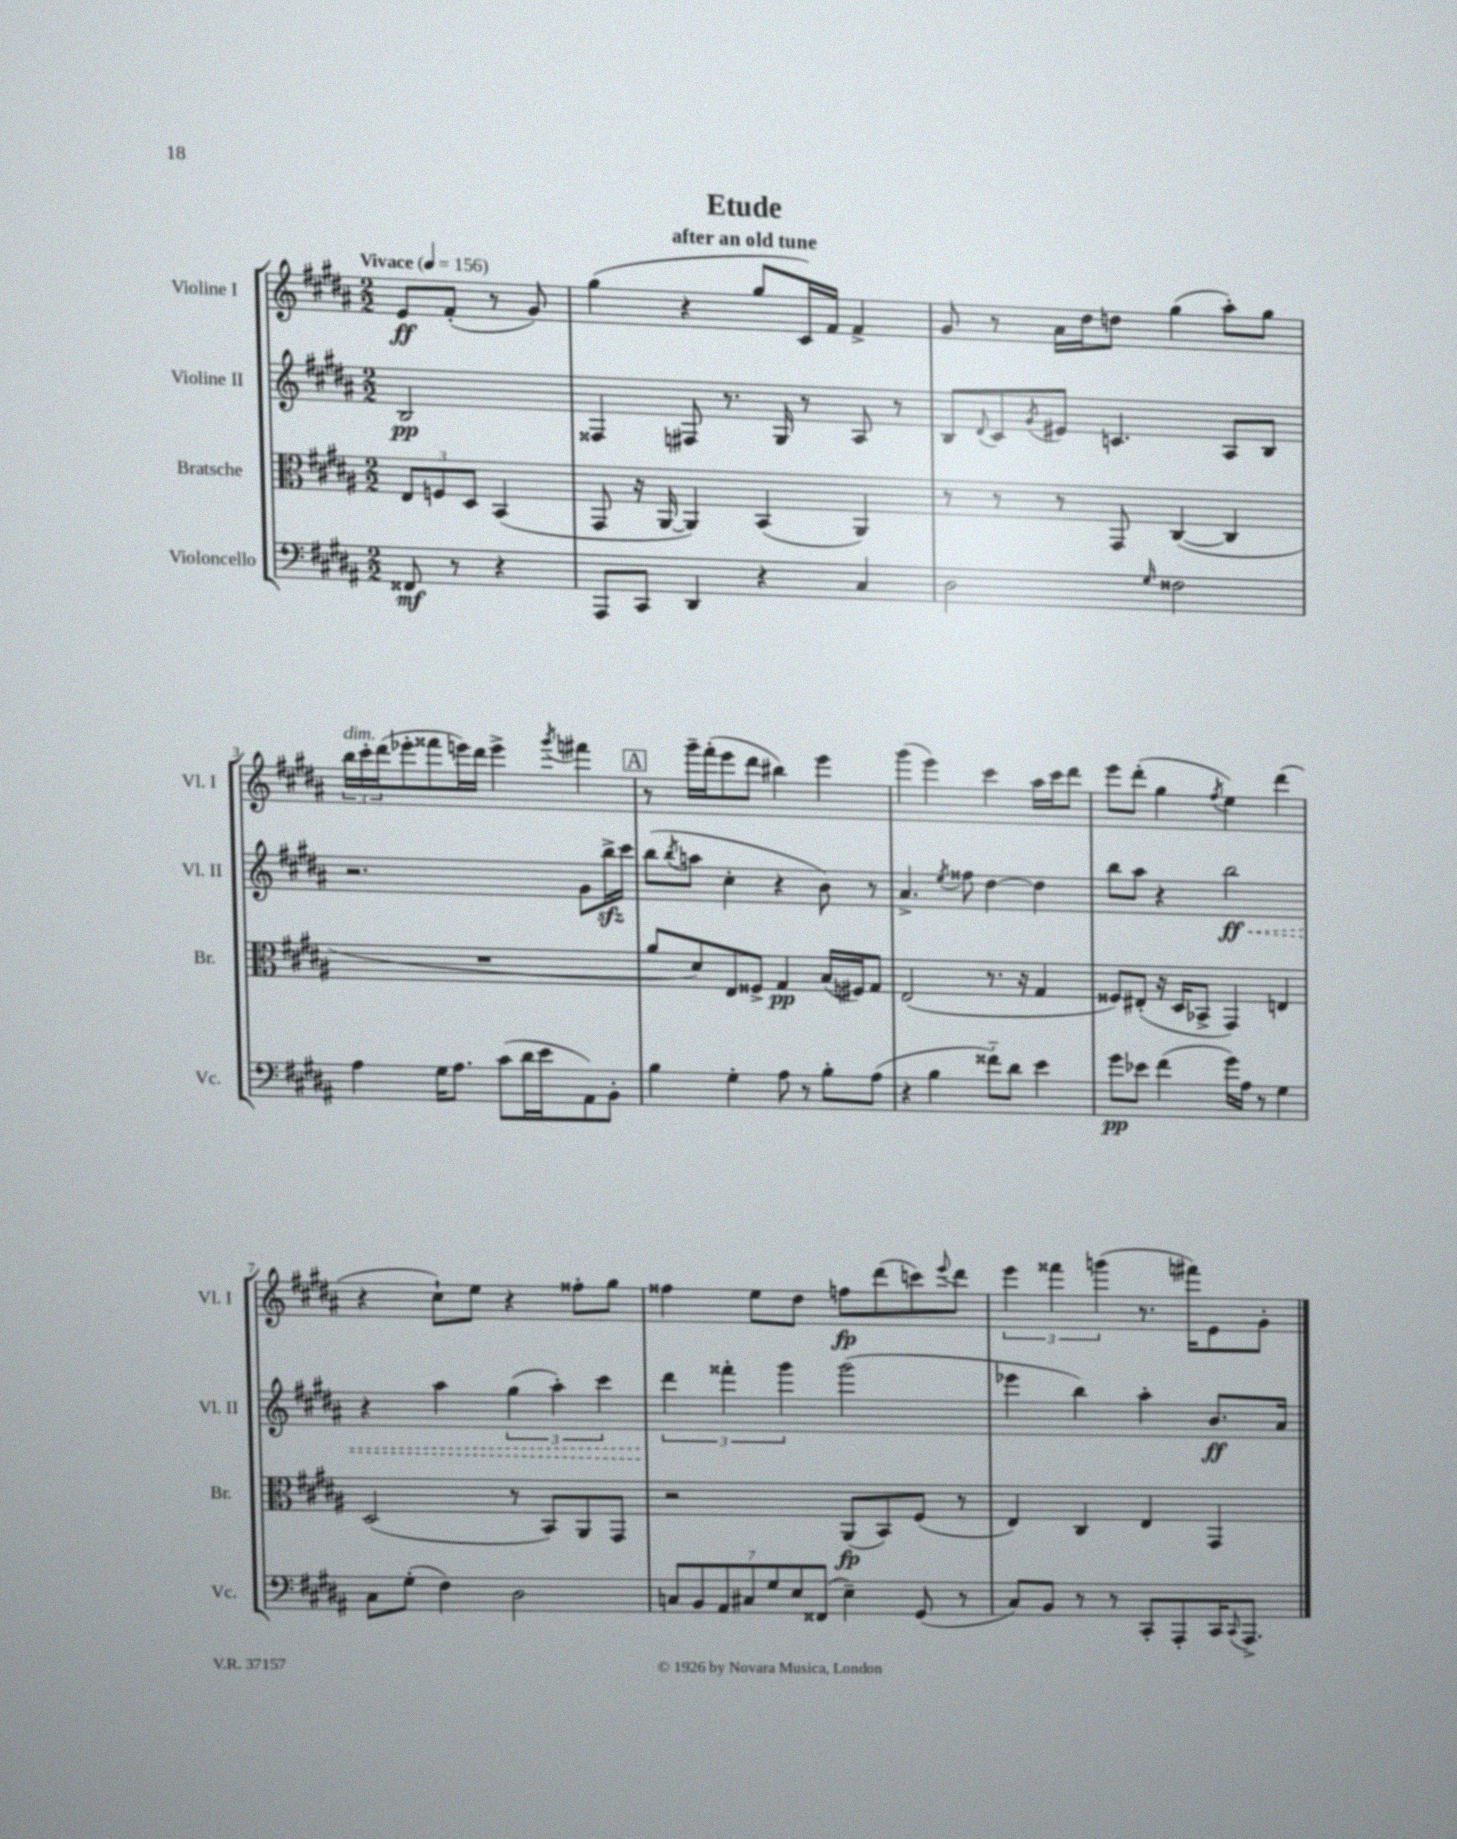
\header { title = "Etude" subtitle = "after an old tune" }
<<
\new StaffGroup <<
\new Staff = "s0" \with { instrumentName = "Violine I" shortInstrumentName = "Vl. I" } {
    \clef treble \key b \major \numericTimeSignature \time 2/2 \partial 2 \tempo "Vivace" 4 = 156
    e'8\ff fis'8-.( r8 gis'8) |
    gis''4( r4 gis''8 cis'16) fis'16 fis'4-> |
    gis'8 r8 ais'16 dis''16 d''8 gis''4( ais''8-.) gis''8 |
    \tuplet 3/2 { b''16^\markup { \italic "dim." } cis'''16-. dis'''16( } ees'''8-. fisis'''8 e'''16) dis'''16 e'''4-> \acciaccatura { gis'''8 } fis'''4 |
    \mark \markup { \box "A" } r8 gis'''16-- fis'''16-.( e'''8 dis'''8 bis''4) e'''4 |
    gis'''4( e'''4) cis'''4 ais''16 cis'''16 dis'''8 |
    e'''8 dis'''8-.( gis''4 \acciaccatura { fis''8 } e''4) dis'''4( |
    r4 cis''8-!) e''8 r4 fisis''8-. gis''8 |
    fisis''4 e''8 dis''8 f''8\fp dis'''8( c'''8) \appoggiatura { e'''8 } dis'''8 |
    \tuplet 3/2 { e'''4 fisis'''4 g'''4( } r8. fis'''16) e'8 gis'8-. \bar "|." |
}
\new Staff = "s1" \with { instrumentName = "Violine II" shortInstrumentName = "Vl. II" } {
    \clef treble \key b \major \numericTimeSignature \time 2/2 \partial 2
    b2\pp |
    fisis4 fis8 r8. gis16 r8 ais8 r8 |
    b8 \appoggiatura { dis'8 } cis'8 \acciaccatura { gis'8 } eis'8 c'4. ais8 b8 |
    r2. gis'8 b''16->\sfz cis'''16 |
    \mark \markup { \box "A" } b''8( \acciaccatura { b''8 } a''8 cis''4-. r4 b'8) r8 |
    ais'4.-> \acciaccatura { e''8 } fisis''8 dis''4~ dis''4 |
    b''8 ais''8 r4 \once \override Hairpin.style = #'dashed-line b''2\ff\< |
    r4 ais''4 \tuplet 3/2 { gis''4( ais''4-.) cis'''4 } |
    \tuplet 3/2 { dis'''4\! fisis'''4-. gis'''4 } gis'''2( |
    ees'''4 b''4) ais''4-. b'8.\ff ais'16 \bar "|." |
}
\new Staff = "s2" \with { instrumentName = "Bratsche" shortInstrumentName = "Br." } {
    \clef alto \key b \major \numericTimeSignature \time 2/2 \partial 2
    \tuplet 3/2 { e8 f8 dis8 } b,4( |
    gis,8 r16 ais,16~ ais,4) b,4( ais,4) |
    r8 r8 r8 gis,8 cis4~( cis4 |
    R1 |
    \mark \markup { \box "A" } ais'8 dis'8) e8 fisis8-> gis4\pp b16( fis16) gis8 |
    e2( r8. r16 gis4 |
    fisis8) eis8-.( r16 dis16 bes,8-> gis,4) e4 |
    dis2( r8 b,8) ais,8 gis,8 |
    r2 ais,8\fp( b,8) fis8( r8 |
    e4) cis4 e4 gis,4 \bar "|." |
}
\new Staff = "s3" \with { instrumentName = "Violoncello" shortInstrumentName = "Vc." } {
    \clef bass \key b \major \numericTimeSignature \time 2/2 \partial 2
    fisis,8\mf r8 r4 |
    ais,,8 cis,8 dis,4 r4 cis4 |
    dis2 \grace { gis16 } fisis2 |
    ais4 gis16 ais8. cis'8( dis'16 e'16 ais,8) b,8-. |
    \mark \markup { \box "A" } b4 gis4-. ais8 r8 b8-. ais8( |
    r4 b4 fisis'8-_) dis'8 e'4 |
    gis'8\pp ees'8 fis'4( gis'16) ais16 r8 gis4 |
    cis8 gis8-.( fis4) dis2 |
    \tuplet 7/4 { c8 b,8 ais,8 cis8 gis8 e8 fisis,8( } e4--) gis,8( r8 |
    cis8) b,8 r8 r8 cis,8-. ais,,8-. cis,16 \appoggiatura { cis,8 } ais,,8.-> \bar "|." |
}
>>
>>
